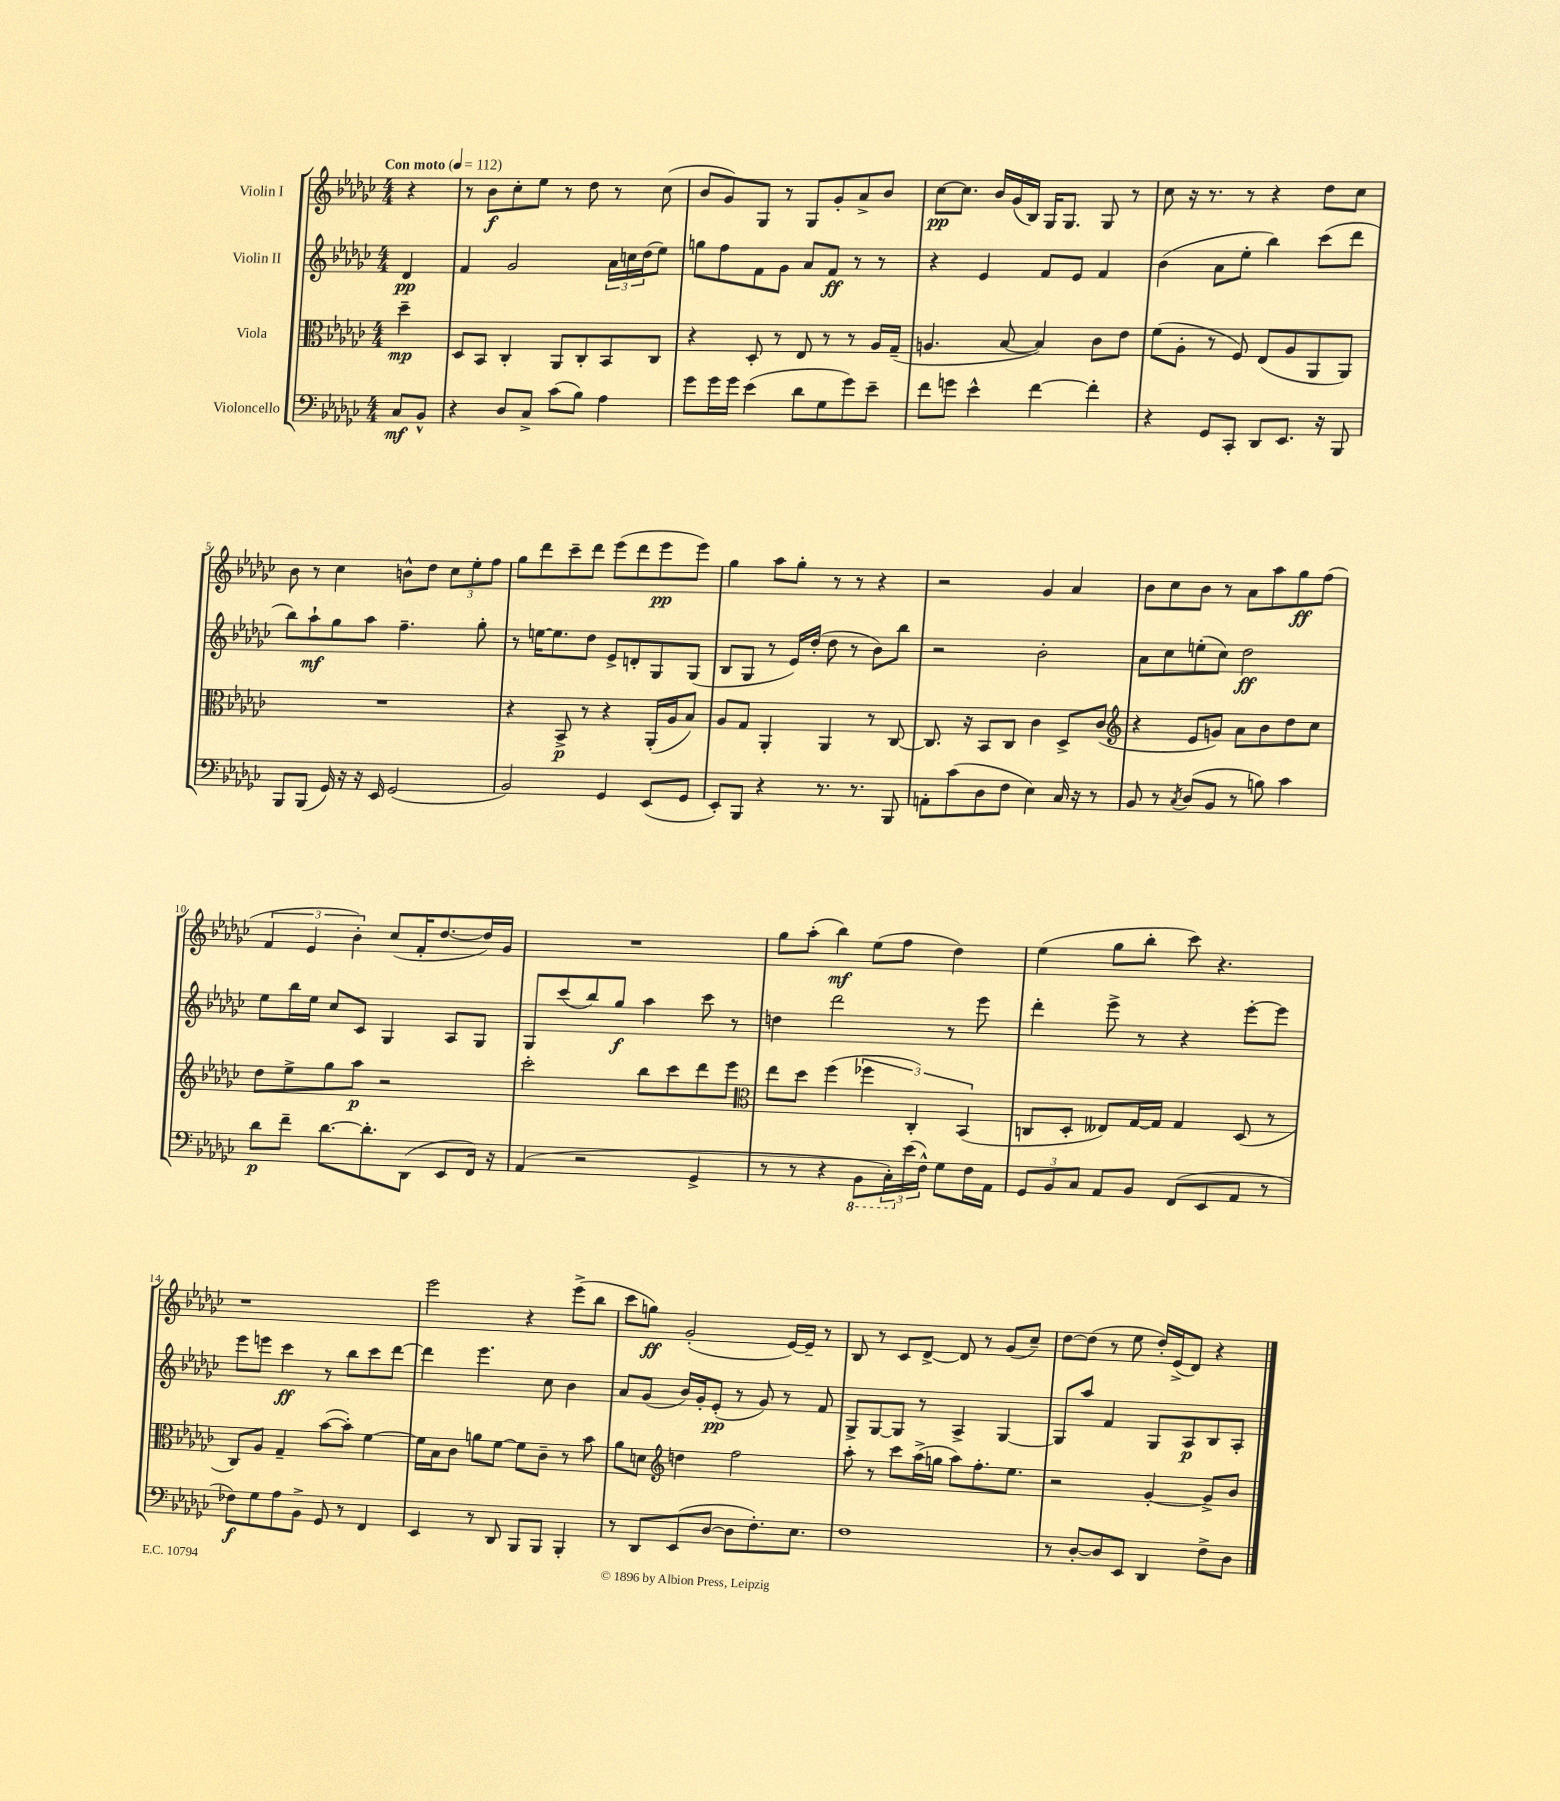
<<
\new StaffGroup <<
\new Staff = "s0" \with { instrumentName = "Violin I" } {
    \clef treble \key ges \major \numericTimeSignature \time 4/4 \partial 4 \tempo "Con moto" 4 = 112
    r4 |
    r8 bes'8\f ces''8-. ees''8 r8 des''8 r8 ces''8( |
    bes'8 ges'8) ges8 r8 ges8 ges'8-. aes'8-> bes'8 |
    ces''8~\pp ces''8. bes'16 ges'16( bes16) ges16 ges8. ges8 r8 |
    ces''8 r16 r8. r8 r4 des''8 ces''8 |
    bes'8 r8 ces''4 b'8-^ des''8 \tuplet 3/2 { ces''8 ees''8-. f''8 } |
    ges''8 des'''8 ces'''8-- des'''8 ees'''8( des'''8 ees'''8\pp ees'''8) |
    ges''4 aes''8 ges''8-. r8 r8 r4 |
    r2 ges'4 aes'4 |
    bes'8 ces''8 bes'8 r8 aes'8 aes''8 ges''8\ff f''8( |
    \tuplet 3/2 { f'4 ees'4 bes'4-.) } ces''8( f'16-. des''8.~ des''16) ges'16 |
    R1 |
    ges''8 aes''8-.( bes''4\mf) ees''8( f''8 des''4) |
    ees''4( ges''8 bes''8-. ces'''8) r4. |
    r1 |
    ees'''2 r4 ees'''8->( bes''8 |
    ces'''8 g''8\ff) ges'2-.( ees'16~) ees'16-- r8 |
    bes8 r8 ces'8 des'8~-> des'8 r8 ges'8( ces''8--) |
    des''8~ des''8( r8 ees''8 des''16-.) ees'16->( des'8) r4 \bar "|." |
}
\new Staff = "s1" \with { instrumentName = "Violin II" } {
    \clef treble \key ges \major \numericTimeSignature \time 4/4 \partial 4
    des'4\pp |
    f'4 ges'2 \tuplet 3/2 { aes'16 c''16 des''16( } ees''8) |
    g''8 f''8 f'8 ges'8 aes'8 f'8\ff r8 r8 |
    r4 ees'4 f'8 ees'8 f'4 |
    bes'4( aes'8 ees''8-. bes''4) ces'''8( des'''8 |
    bes''8) aes''8-!\mf ges''8 aes''8 f''4.-- ges''8-. |
    r8 e''16~ e''8. des''8 ees'8-> d'8-. ges8 ges8( |
    bes8 ges8 r8 ees'16) des''16-.( des''8 r8 bes'8) bes''8 |
    r2 bes'2-. |
    aes'8 ces''8 e''8-.( ces''8) des''2\ff |
    ees''8 bes''16 ees''16 ces''8 ces'8 ges4 aes8 ges8 |
    ges8 ces'''8( bes''8) ges''8\f aes''4 ces'''8 r8 |
    d''4 des'''2 r8 ees'''8 |
    des'''4-. ees'''8-> r8 r4 ees'''8~-. ees'''8 |
    ees'''8 e'''8 ces'''4\ff r8 bes''8 ces'''8 des'''8~ |
    des'''4 ees'''4. ces''8 bes'4 |
    aes'8 ges'8( bes'16) ges'16-. ees'8-.\pp( r8 ges'8) r8 f'8 |
    ges8-> ges8~ ges8 r8 aes4-> ges4~ |
    ges8 aes''8 f'4 ges8 aes8\p bes8 aes8-. \bar "|." |
}
\new Staff = "s2" \with { instrumentName = "Viola" } {
    \clef alto \key ges \major \numericTimeSignature \time 4/4 \partial 4
    des''4--\mp |
    des8 bes,8 ces4-. aes,8 ces8-. bes,8 ces8 |
    r4 des8-. r8 ees8 r8 r8 aes16 ges16--( |
    a4. bes8~ bes4) ces'8 ees'8 |
    f'8( aes8-. r8 f8) ees8( aes8 aes,8 aes,8) |
    R1 |
    r4 bes,8->\p r8 r4 aes,16-.( aes16 bes8) |
    aes8 ges8 aes,4-. aes,4 r8 ces8~ |
    ces8. r16 bes,8 ces8 ces'4 des8-> ces'8( |
    \clef treble r4 ees'8 g'8) aes'8 bes'8 des''8 ces''8 |
    des''8 ees''8-> ges''8 aes''8\p r2 |
    ces'''2-. bes''8 ces'''8 des'''8 ees'''8 |
    \clef alto ees''8 des''8 f''4( \tuplet 3/2 { fes''4 ces4-.) bes,4( } |
    c8 des8-. eeses8) ges16~ ges16 ges4 des8( r8 |
    ces8) aes8 ges4-- bes'8~( bes'8-.) f'4~ |
    f'16 bes16 ces'8 a'8 f'8~ f'8 ces'8-- r8 bes'8 |
    aes'8 d'8 \clef treble d''4 f''2 |
    aes''8-. r8 ces'''8 aes''16->( g''16 aes''8) f''8.-. ees''8. |
    r2 ges'4~-. ges'8-> bes'8 \bar "|." |
}
\new Staff = "s3" \with { instrumentName = "Violoncello" } {
    \clef bass \key ges \major \numericTimeSignature \time 4/4 \partial 4
    ces8\mf bes,8-^ |
    r4 des8 ces8-> ces'8( bes8) aes4 |
    ges'8 ges'16 ges'16 ees'4( des'8 ges8 ges'8) ees'8-- |
    f'8 g'8 ees'4-^ f'4~ f'4-. |
    r4 ges,8 ces,8-. des,8 ees,8. r16 bes,,8 |
    bes,,8 bes,,8( ges,16) r16 r16 ees,16 ges,2( |
    bes,2) ges,4 ees,8( ges,8 |
    ees,8-.) bes,,8 r4 r8. r8. bes,,8 |
    a,8-. ces'8( des8 f8 ees4) ces16 r16 r8 |
    bes,8 r8 \acciaccatura { ces8 } des8( bes,8 r8 b8) ces'4 |
    des'8\p f'8-- des'8.~ des'8.-. des,8( ees,8 f,16) r16 |
    aes,4( r2 ges,4-> |
    r8 r8 r4 \ottava #-1 bes,,8 \tuplet 3/2 { ces,16-.) \ottava #0 ees'16( f16-^) } ges8 f16 aes,16 |
    \tuplet 3/2 { ges,8 bes,8 ces8 } aes,8 bes,8 f,8( ees,8 aes,8 r8 |
    fes8\f) ges8 aes8 bes,8-> ges,8 r8 f,4 |
    ees,4 r8 des,8 bes,,8 bes,,8 bes,,4-. |
    r8 des,8 ees,8( des8~ des8 f8.-.) ees8. |
    f1 |
    r8 des8~-. des8 ees,8 des,4 f8-> des8 \bar "|." |
}
>>
>>
